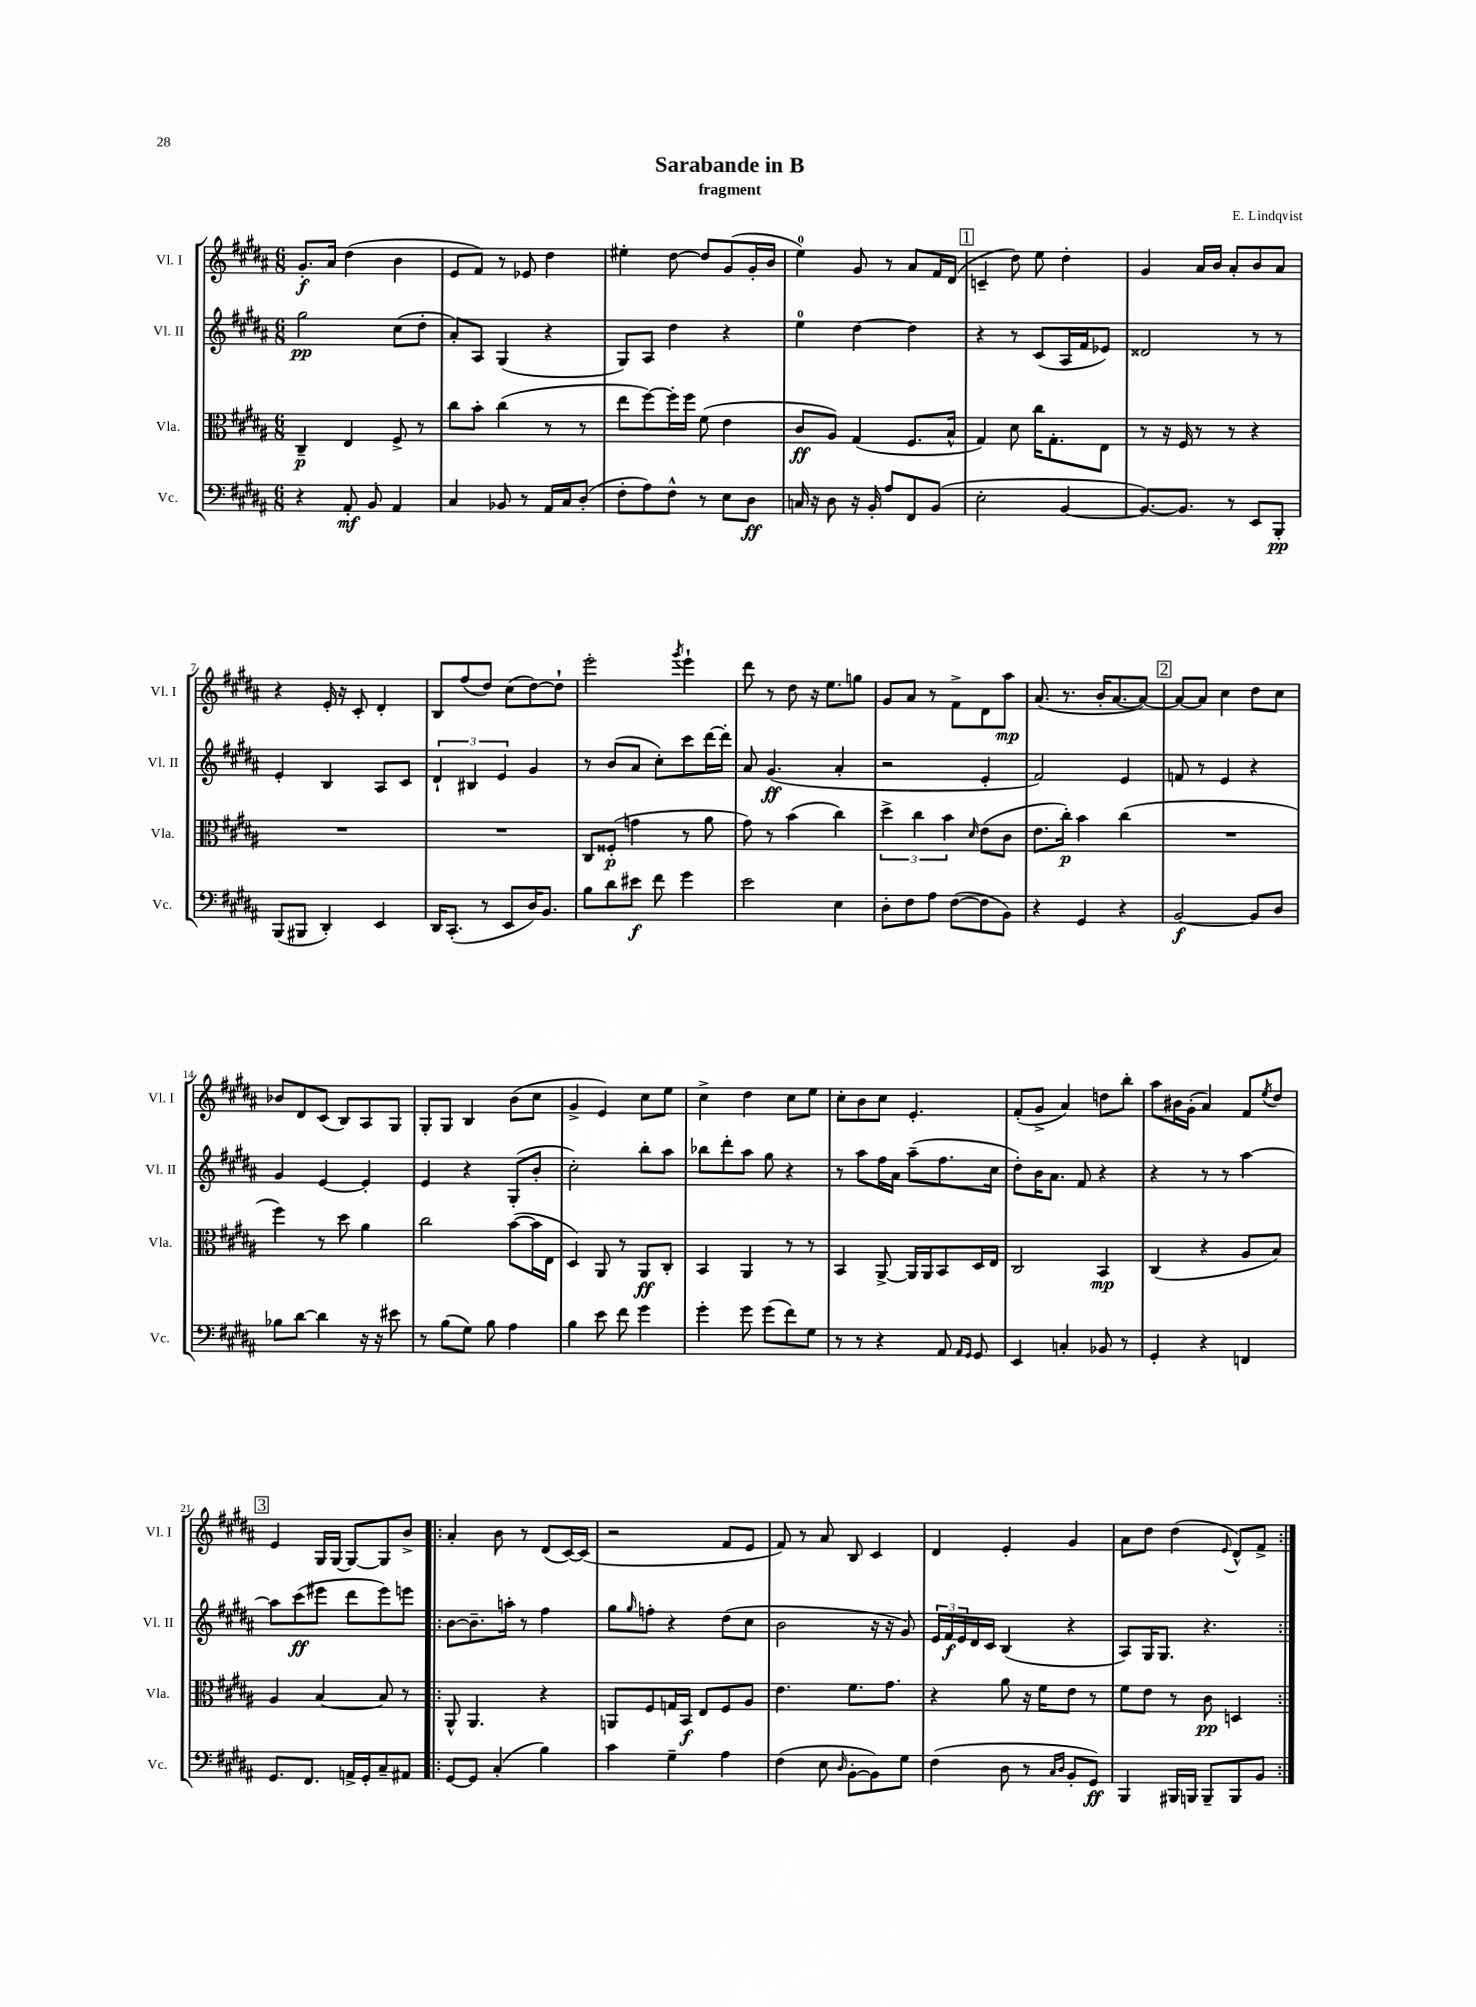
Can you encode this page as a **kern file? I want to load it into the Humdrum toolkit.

**kern	**kern	**kern	**kern
*staff4	*staff3	*staff2	*staff1
*clefF4	*clefC3	*clefG2	*clefG2
*k[f#c#g#d#a#]	*k[f#c#g#d#a#]	*k[f#c#g#d#a#]	*k[f#c#g#d#a#]
*M6/8	*M6/8	*M6/8	*M6/8
4r	4C#~/	2gg#\	8.g#'/L
.	.	.	16a#/Jk
8AA#'/	4E/	.	(4dd#\
8BB/	.	.	.
4AA#/	8F#^/	(8cc#\L	4b\
.	8r	8dd#'\J	.
=	=	=	=
4C#/	8cc#\L	8a#'/L)	8e/L
.	8b'\J	8A#/J	8f#/J)
8BB-/	(4cc#\	(4G#/	8r
8r	.	.	8e-/
16AA#/LL	8r	4r	4dd#\
16C#/J	.	.	.
(8D#'/J	8r	.	.
=	=	=	=
8F#'\L	8ee\L	8G#/L)	4ee#'\
8A#\)	[8ff#\)	8A#/J	.
8F#^^\J	16ff#'\]L	4dd#\	[8dd#\
.	16ff#\JJ	.	.
8r	(8f#\	.	8dd#/]L
8E\L	4e\	4r	(8g#/
8D#\J	.	.	16g#'/L
.	.	.	16b/JJ
=	=	=	=
16C/	8c#/L	4ee\	4ee\)
16r	.	.	.
8D#\	8A#/J)	.	.
16r	(4G#/	[4dd#\	8g#/
16BB'/	.	.	.
8A#/L	.	.	8r
8FF#/	8.F#/L	4dd#\]	8a#/L
(8BB/J	.	.	16f#/L
.	16B^^/Jk	.	(16d#/JJ
=	=	=	=
2E'\	4G#/)	4r	4c~/
.	8d#\	8r	8dd#\)
.	16cc#\LK	(8c#/L	8ee\
.	8.G#'\	.	.
[4BB/	.	16A#/L	4dd#'\
.	.	16f#/J	.
.	8E\J	8e-/J)	.
=	=	=	=
8.BB/_L)	8r	2d##/	4g#/
.	16r	.	.
8.BB/]J	16F#/	.	.
.	8r	.	16a#/LL
.	.	.	16b/JJ
8r	8r	.	8a#'/L
8EE/L	4r	8r	8b/
8BBB'/J	.	8r	8a#/J
=	=	=	=
(8BBB/L	2.r	4e'/	4r
8BBB#/J	.	.	.
4DD#'/)	.	4B/	16e'/
.	.	.	16r
.	.	.	8c#'/
4EE/	.	8A#/L	4d#'/
.	.	8c#/J	.
=	=	=	=
16DD#/LK	2.r	6d#`/	8B/L
(8.CC#'/J	.	.	.
.	.	.	(8ff#/
.	.	6B#/	.
8r	.	.	8dd#/J)
.	.	6e/	.
8EE/L	.	.	(8cc#\L
16D#/K)	.	4g#/	[8dd#\)
8.BB/J	.	.	.
.	.	.	8dd#`\]J
=	=	=	=
8B\L	8C#/L	8r	2eee'\
8d#\	(8F##'/J	(8b/L	.
8e#\J	4g\	8a#/J	.
8f#\	.	8cc#'\L)	.
.	.	.	8qggg#/
4g#\	8r	8ccc#\	4eee`\
.	8a#\	[16ddd#\L	.
.	.	16ddd#'\]JJ	.
=	=	=	=
2e\	8g#\)	8a#/	8ddd#\
.	8r	(4.g#/	8r
.	(4b\	.	8dd#\
.	.	.	16r
.	.	.	8.ee\L
4E\	4cc#\)	4a#'/	.
.	.	.	8gg\J
=	=	=	=
8D#'\L	6dd#^\	2r	8g#/L
8F#\	.	.	8a#/J
.	6cc#\	.	.
8A#\J	.	.	8r
.	6b\	.	.
([8F#\L	.	.	8f#^\L
.	16qqd#/	.	.
8F#\]	(8e\L	4e'/	8d#\
8BB\J)	8c#\J	.	8aa#\J
=	=	=	=
4r	8.e\L	2f#/)	(8.a#/
.	16cc#'\Jk)	.	8.r
4GG#/	4b\	.	.
.	.	.	16b'/LK
.	.	.	[8.a#/
4r	(4cc#\	4e/	.
.	.	.	8a#/_J)
=	=	=	=
[2BB/	2.r	8f/	8a#/_L
.	.	8r	8a#/]J
.	.	4e/	4cc#\
8BB/]L	.	4r	8dd#\L
8D#/J	.	.	8cc#\J
=	=	=	=
8B-\L	4ff#\)	4g#/	8b-/L
[8d#\J	.	.	8d#/
4d#\]	8r	[4e/	(8c#/J
.	8dd#\	.	8B/L)
16r	4a#\	4e'/]	8A#/
16r	.	.	.
8e#\	.	.	8G#/J
=	=	=	=
8r	2cc#\	4e/	8G#'/L
(8B\L	.	.	8G#/J
8G#\J)	.	4r	4B/
8B\	.	.	.
4A#\	([8b\L	(8G#'/L	(8b\L
.	16b\]L	8b'/J	8cc#\J
.	16E\JJ	.	.
=	=	=	=
4B\	4D#/)	2cc#'\)	4g#^/
8e\	8AA#/	.	4e/)
8f#\	8r	.	.
4g#\	8AA#/L	8bb'\L	8cc#\L
.	8C#'/J	8aa#\J	8ee\J
=	=	=	=
4g#'\	4BB/	8bb-\L	4cc#^\
.	.	8ddd#'\	.
8g#\	4AA#/	8aa#\J	4dd#\
(8g#\L	.	8gg#\	.
8f#\)	8r	4r	8cc#\L
8G#\J	8r	.	8ee\J
=	=	=	=
8r	4BB/	8r	8cc#'\L
8r	.	8aa#\L	8b\
4r	[8AA#^/	16ff#\L	8cc#\J
.	.	16a#\JJ	.
.	16AA#/]LL	(8aa#~\L	4.e'/
.	16AA#/J	.	.
8AA#/	8BB/	8.ff#\	.
16qqAA#/LL	.	.	.
16qqGG#/JJ	.	.	.
8GG#/	16D#/L	.	.
.	16E/JJ	16cc#\Jk	.
=	=	=	=
4EE/	2C#/	8dd#'\L)	(8f#'/L
.	.	16b\K	8g#^/J
.	.	8.a#\J	.
4C'/	.	.	4a#/)
.	.	8f#/	.
8BB-/	4BB/	4r	8dd\L
8r	.	.	8bb'\J
=	=	=	=
4GG#'/	(4C#/	4r	8aa#\L
.	.	.	16b#\L
.	.	.	(16g#'\JJ
4r	4r	8r	4a#/)
.	.	8r	.
4FF/	8A#/L	[4aa#\	8f#/L
.	.	.	8qee/
.	8B/J)	.	8dd#/J
=	=	=	=
8.GG#/L	4A#/	8aa#\]L	4e/
.	.	(8ccc#\	.
8.FF#/J	.	.	.
.	[4B/	8eee#\J	16G#/LL
.	.	.	[16G#/JJ
16AA^/LL	.	8ddd#\L	8G#/_L
16GG#'/J	.	.	.
8C#~/	8B/]	8eee#\)	8G#/]
8AA#/J	8r	8eee\J	8b^/J
=!|:	=!|:	=!|:	=!|:
[8GG#/L	8AA#^^/	[8b\L	4a#'/
8GG#/]J	4.AA#/	8.b~\]	.
(4C#'/	.	.	8b\
.	.	16aa'\Jk	.
.	.	8r	8r
4B\)	4r	4ff#\	(8d#/L
.	.	.	[16c#/L)
.	.	.	(16c#/]JJ
=	=	=	=
4c#\	8AA/L	8gg#\L	2r
.	.	16qqgg#/	.
.	8F#/	8ff'\J	.
4G#~\	16G/L	4r	.
.	16BB/JJ	.	.
.	8E/L	.	.
4A#\	8F#/	(8dd#\L	8f#/L
.	8A#/J	8cc#\J	8e/J
=	=	=	=
(4F#\	4.e\	2b\	8f#/)
.	.	.	8r
8E\	.	.	8a#/
16qqD#/	.	.	.
[8BB'\L	8.f#\L	.	8B/
8BB\])	.	16r	4c#/
.	8.g#\J	16r	.
8G#\J	.	8g#/)	.
=	=	=	=
(4F#\	4r	24e/LL	4d#/
.	.	24f#/	.
.	.	24e/	.
.	.	16d#/	.
.	.	16c#/JJ	.
8D#\	8a#\	(4B/	4e'/
8r	16r	.	.
.	16f#\LK	.	.
16qqC#/LL	.	.	.
16qqD#/JJ	.	.	.
8BB'/L	8e\J	4r	4g#/
8GG#/J)	8r	.	.
=	=	=	=
4BBB/	8f#\L	8A#/L)	8a#\L
.	8e\J	16G#/K	8dd#\J
.	.	8.G#/J	.
16BBB#/LL	8r	.	(4dd#\
16BBB/JJ	.	.	.
8BBB~/L	8c#\	4.r	.
.	.	.	8qqe/
8BBB/	4D/	.	8d#^^/L)
8BB/J	.	.	8f#^/J
==:|!	==:|!	==:|!	==:|!
*-	*-	*-	*-
